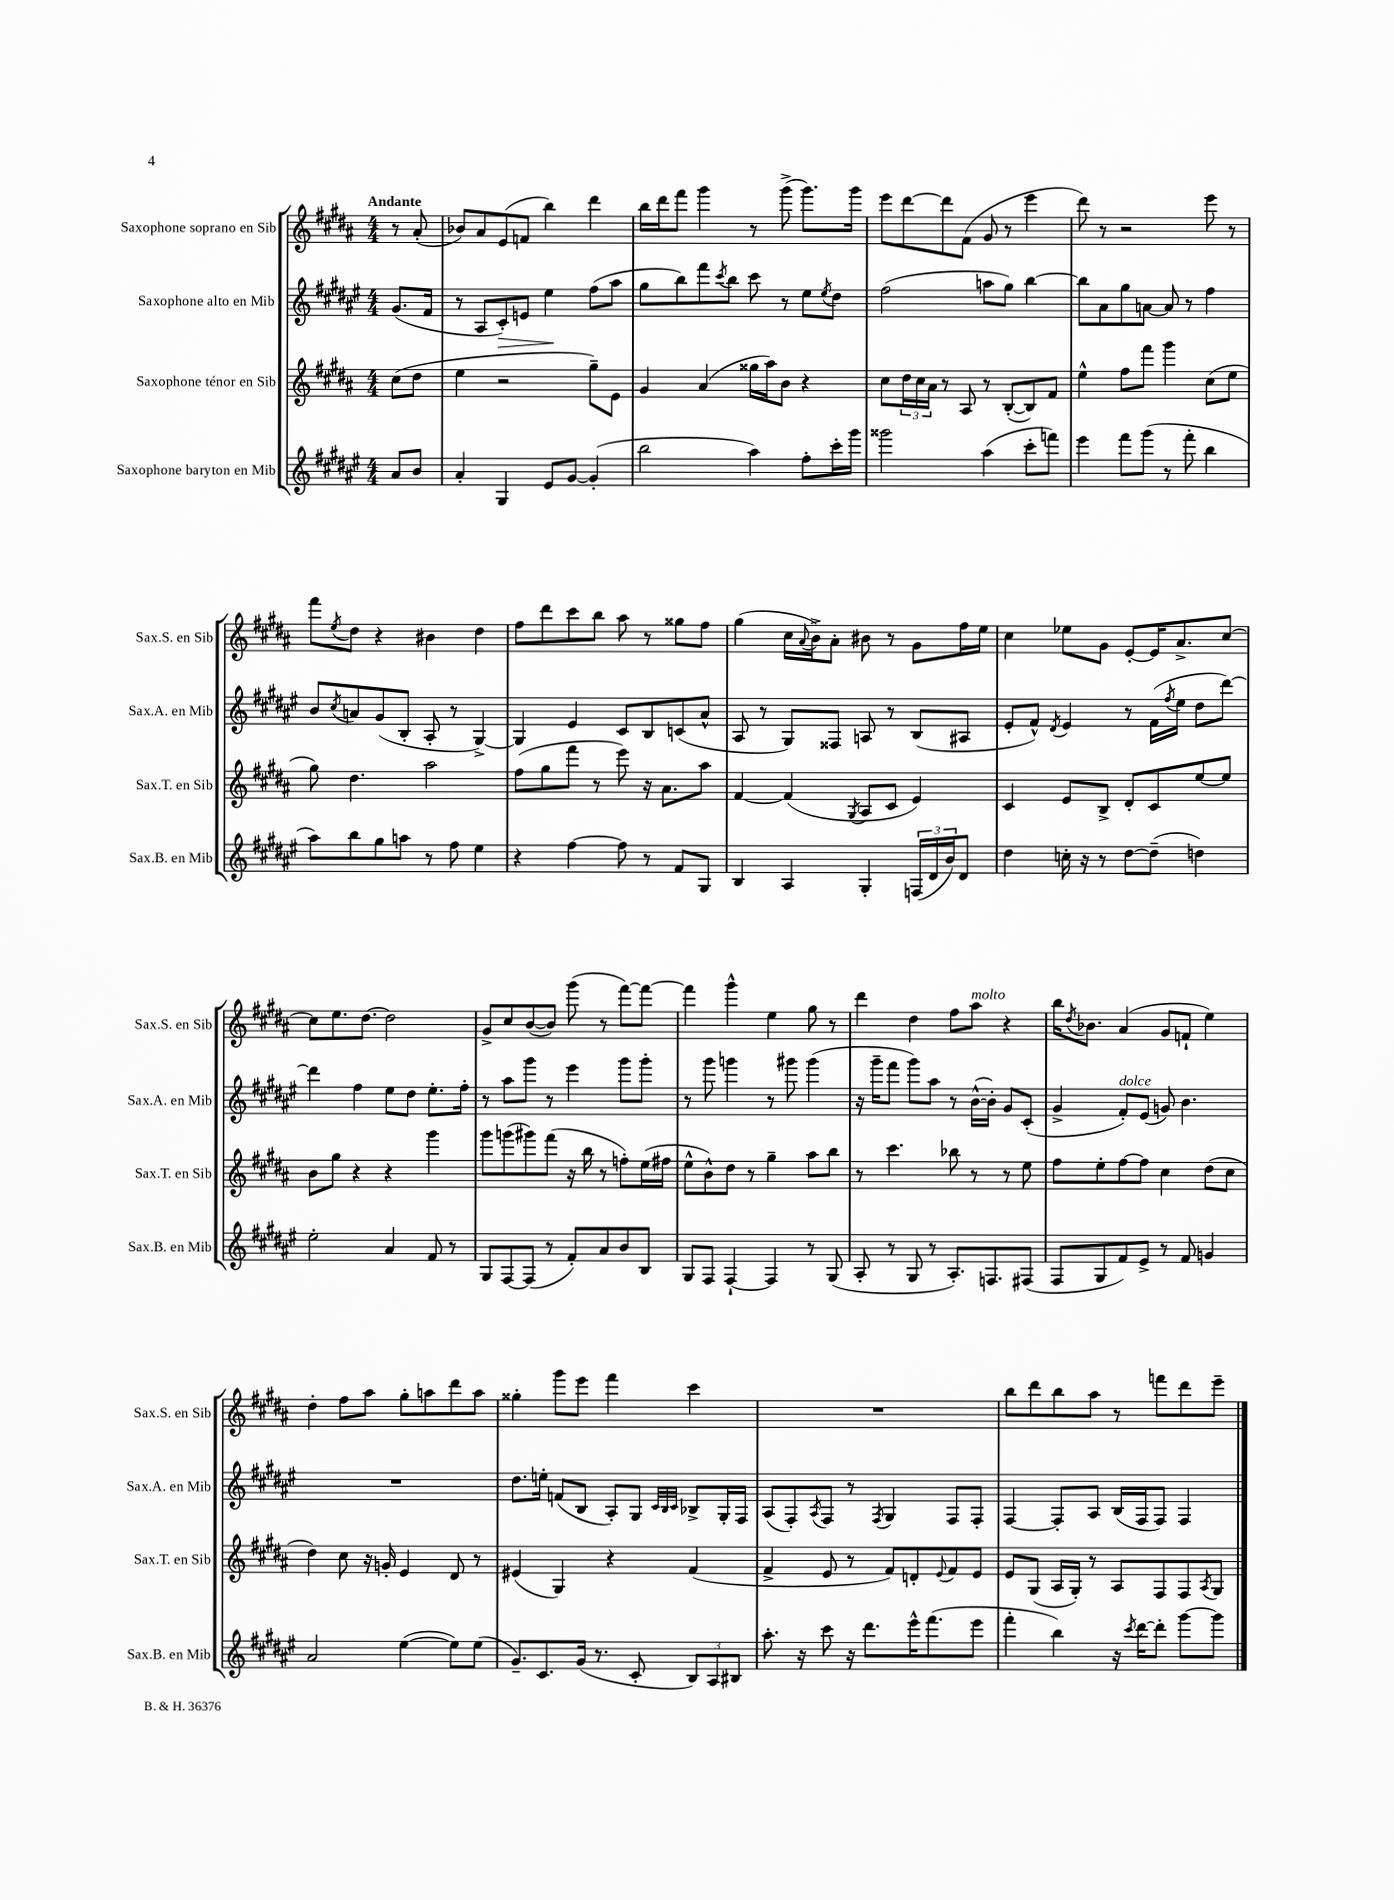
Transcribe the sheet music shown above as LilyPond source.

<<
\new StaffGroup <<
\new Staff = "s0" \with { instrumentName = "Saxophone soprano en Sib" shortInstrumentName = "Sax.S. en Sib" } {
    \clef treble \key b \major \numericTimeSignature \time 4/4 \partial 4 \tempo "Andante"
    r8 ais'8-.( |
    bes'8) ais'8 e'8( f'8 b''4) dis'''4 |
    b''16 dis'''16 fis'''8 gis'''4 r8 gis'''8->( gis'''8.) gis'''16 |
    e'''8 dis'''8~ dis'''8 fis'8( gis'8 r8 e'''4 |
    dis'''8) r8 r2 e'''8 r8 |
    fis'''8 \acciaccatura { e''8 } dis''8 r4 bis'4 dis''4 |
    fis''8 dis'''8 cis'''8 b''8 ais''8 r8 gisis''8 fis''8 |
    gis''4( cis''16 \appoggiatura { ais'8 } b'16->) ais'8-. bis'8 r8 gis'8 fis''16 e''16 |
    cis''4 ees''8 gis'8 e'8~-. e'16 ais'8.-> cis''8~ |
    cis''8 e''8. dis''8.~ dis''2 |
    gis'8-> cis''8 b'8~( b'8) gis'''8( r8 fis'''8~) fis'''8~ |
    fis'''4 gis'''4-^ e''4 gis''8 r8 |
    dis'''4 dis''4 fis''8 ais''8^\markup { \italic "molto" } r4 |
    b''16 \acciaccatura { dis''8 } bes'8. ais'4( gis'8 f'8-! e''4) |
    dis''4-. fis''8 ais''8 gis''8-. a''8 dis'''8 a''8 |
    gisis''4-. gis'''8 e'''8 fis'''4 cis'''4 |
    R1 |
    b''8 dis'''8 b''8 ais''8 r8 f'''8 dis'''8 e'''8-- \bar "|." |
}
\new Staff = "s1" \with { instrumentName = "Saxophone alto en Mib" shortInstrumentName = "Sax.A. en Mib" } {
    \clef treble \key fis \major \numericTimeSignature \time 4/4 \partial 4
    gis'8.( fis'16 |
    r8 ais8 cis'8-.\>) e'8 eis''4\! fis''8( ais''8 |
    gis''8 b''8) fis'''8 \acciaccatura { cis'''8 } b''8 cis'''8 r8 eis''8 \acciaccatura { eis''8 } dis''8 |
    fis''2( a''8 gis''8) b''4~ |
    b''8 ais'8 gis''8 a'8~ a'8 r8 fis''4 |
    b'8 \acciaccatura { cis''8 } a'8 gis'8( b8-. ais8-. r8 gis4~->) |
    gis4 eis'4 cis'8 b8 c'8( ais'8-^ |
    ais8 r8 gis8) fisis8 a8 r8 b8( ais8 |
    eis'8-. fis'8-^) \acciaccatura { dis'8 } eis'4 r8 fis'16( \acciaccatura { fis''8 } eis''16 dis''8 dis'''8~) |
    dis'''4 fis''4 eis''8 dis''8 eis''8.-. fis''16-. |
    r8 ais''8 gis'''8 r8 eis'''4 gis'''8 gis'''8-. |
    r8 gis'''8 g'''4 r8 gis'''8 gis'''4( |
    r16 gis'''16-- fis'''8 gis'''8) ais''8 r8 b'16~-^( b'16-.) gis'8 cis'8-.( |
    gis'4-> fis'8-.^\markup { \italic "dolce" }) eis'8( g'8) b'4. |
    R1 |
    dis''8. e''16-. f'8( b8 ais8-.) gis8 \grace { cis'32 b32 cis'32 } bes8-> gis16-. fis16 |
    ais8( fis8-.) \acciaccatura { ais8 } fis8 r8 \acciaccatura { fis8 } gis4 fis8 fis8-. |
    fis4~ fis8-. ais8 b16( fis16 fis8) fis4 \bar "|." |
}
\new Staff = "s2" \with { instrumentName = "Saxophone ténor en Sib" shortInstrumentName = "Sax.T. en Sib" } {
    \clef treble \key b \major \numericTimeSignature \time 4/4 \partial 4
    cis''8( dis''8 |
    e''4 r2 gis''8--) e'8 |
    gis'4 ais'4( gisis''16 ais''16) b'8 r4 |
    cis''8 \tuplet 3/2 { dis''16 cis''16 ais'16 } r8 ais8 r8 b8~-.( b8) fis'8 |
    e''4-^ fis''8 fis'''8 gis'''4 cis''8( e''8 |
    gis''8) dis''4. ais''2 |
    fis''8( gis''8 fis'''8 r8 e'''8) r16 ais'8. ais''8 |
    fis'4~ fis'4( \acciaccatura { gis8 } ais8 cis'8 e'4) |
    cis'4 e'8 b8-> dis'8-. cis'8 e''8~ e''8 |
    b'8 gis''8 r4 r4 gis'''4 |
    gis'''8 g'''8( gis'''8) fis'''8( r16 b''16 r8 f''8-.) e''16( fis''16 |
    e''8-^ b'8-^) dis''8 r8 gis''4-- ais''8 b''8 |
    r8 cis'''4. bes''8 r8 r8 e''8 |
    fis''8 e''8-. fis''8~ fis''8 cis''4 dis''8( cis''8 |
    dis''4) cis''8 r16 g'16-. e'4 dis'8 r8 |
    eis'4( gis4) r4 fis'4( |
    fis'4-> e'8 r8 fis'8) d'8-. \appoggiatura { e'8 } fis'8 e'8 |
    e'8 gis8( ais16 gis16-.) r8 ais8 fis8 fis8 \acciaccatura { ais8 } gis8 \bar "|." |
}
\new Staff = "s3" \with { instrumentName = "Saxophone baryton en Mib" shortInstrumentName = "Sax.B. en Mib" } {
    \clef treble \key fis \major \numericTimeSignature \time 4/4 \partial 4
    ais'8 b'8 |
    ais'4-. gis4 eis'8 gis'8~ gis'4-.( |
    b''2 ais''4) fis''8-. cis'''16-. gis'''16 |
    gisis'''2 ais''4( cis'''8-. f'''8) |
    eis'''4 fis'''8 gis'''8( r8 fis'''8-. b''4 |
    ais''8) b''8 gis''8 a''8 r8 fis''8 eis''4 |
    r4 fis''4~ fis''8 r8 fis'8 gis8 |
    b4 ais4 gis4-. \tuplet 3/2 { f16( dis'16 b'16) } dis'8 |
    dis''4 c''16-. r16 r8 dis''8~ dis''8--( d''4) |
    eis''2-. ais'4 fis'8 r8 |
    gis8 fis8~ fis8( r8 fis'8-.) ais'8 b'8 b8 |
    gis8 fis8 fis4~-! fis4 r8 gis8( |
    ais8-. r8 gis8 r8 ais8.-.) f8. fis8( |
    fis8 gis8 fis'8) eis'8-> r8 fis'8 g'4 |
    ais'2 eis''4~( eis''8) eis''8( |
    gis'8.--) cis'8. gis'16( r8. cis'8-. \tuplet 3/2 { b8) ais8 bis8 } |
    ais''8.-. r16 cis'''8 r16 dis'''8. eis'''16-^ fis'''8.( eis'''8 |
    fis'''4-. b''4) r16 \acciaccatura { cis'''8 } dis'''16~ dis'''8-. gis'''8~ gis'''8 \bar "|." |
}
>>
>>
\layout { \context { \Score \remove "Bar_number_engraver" } }
